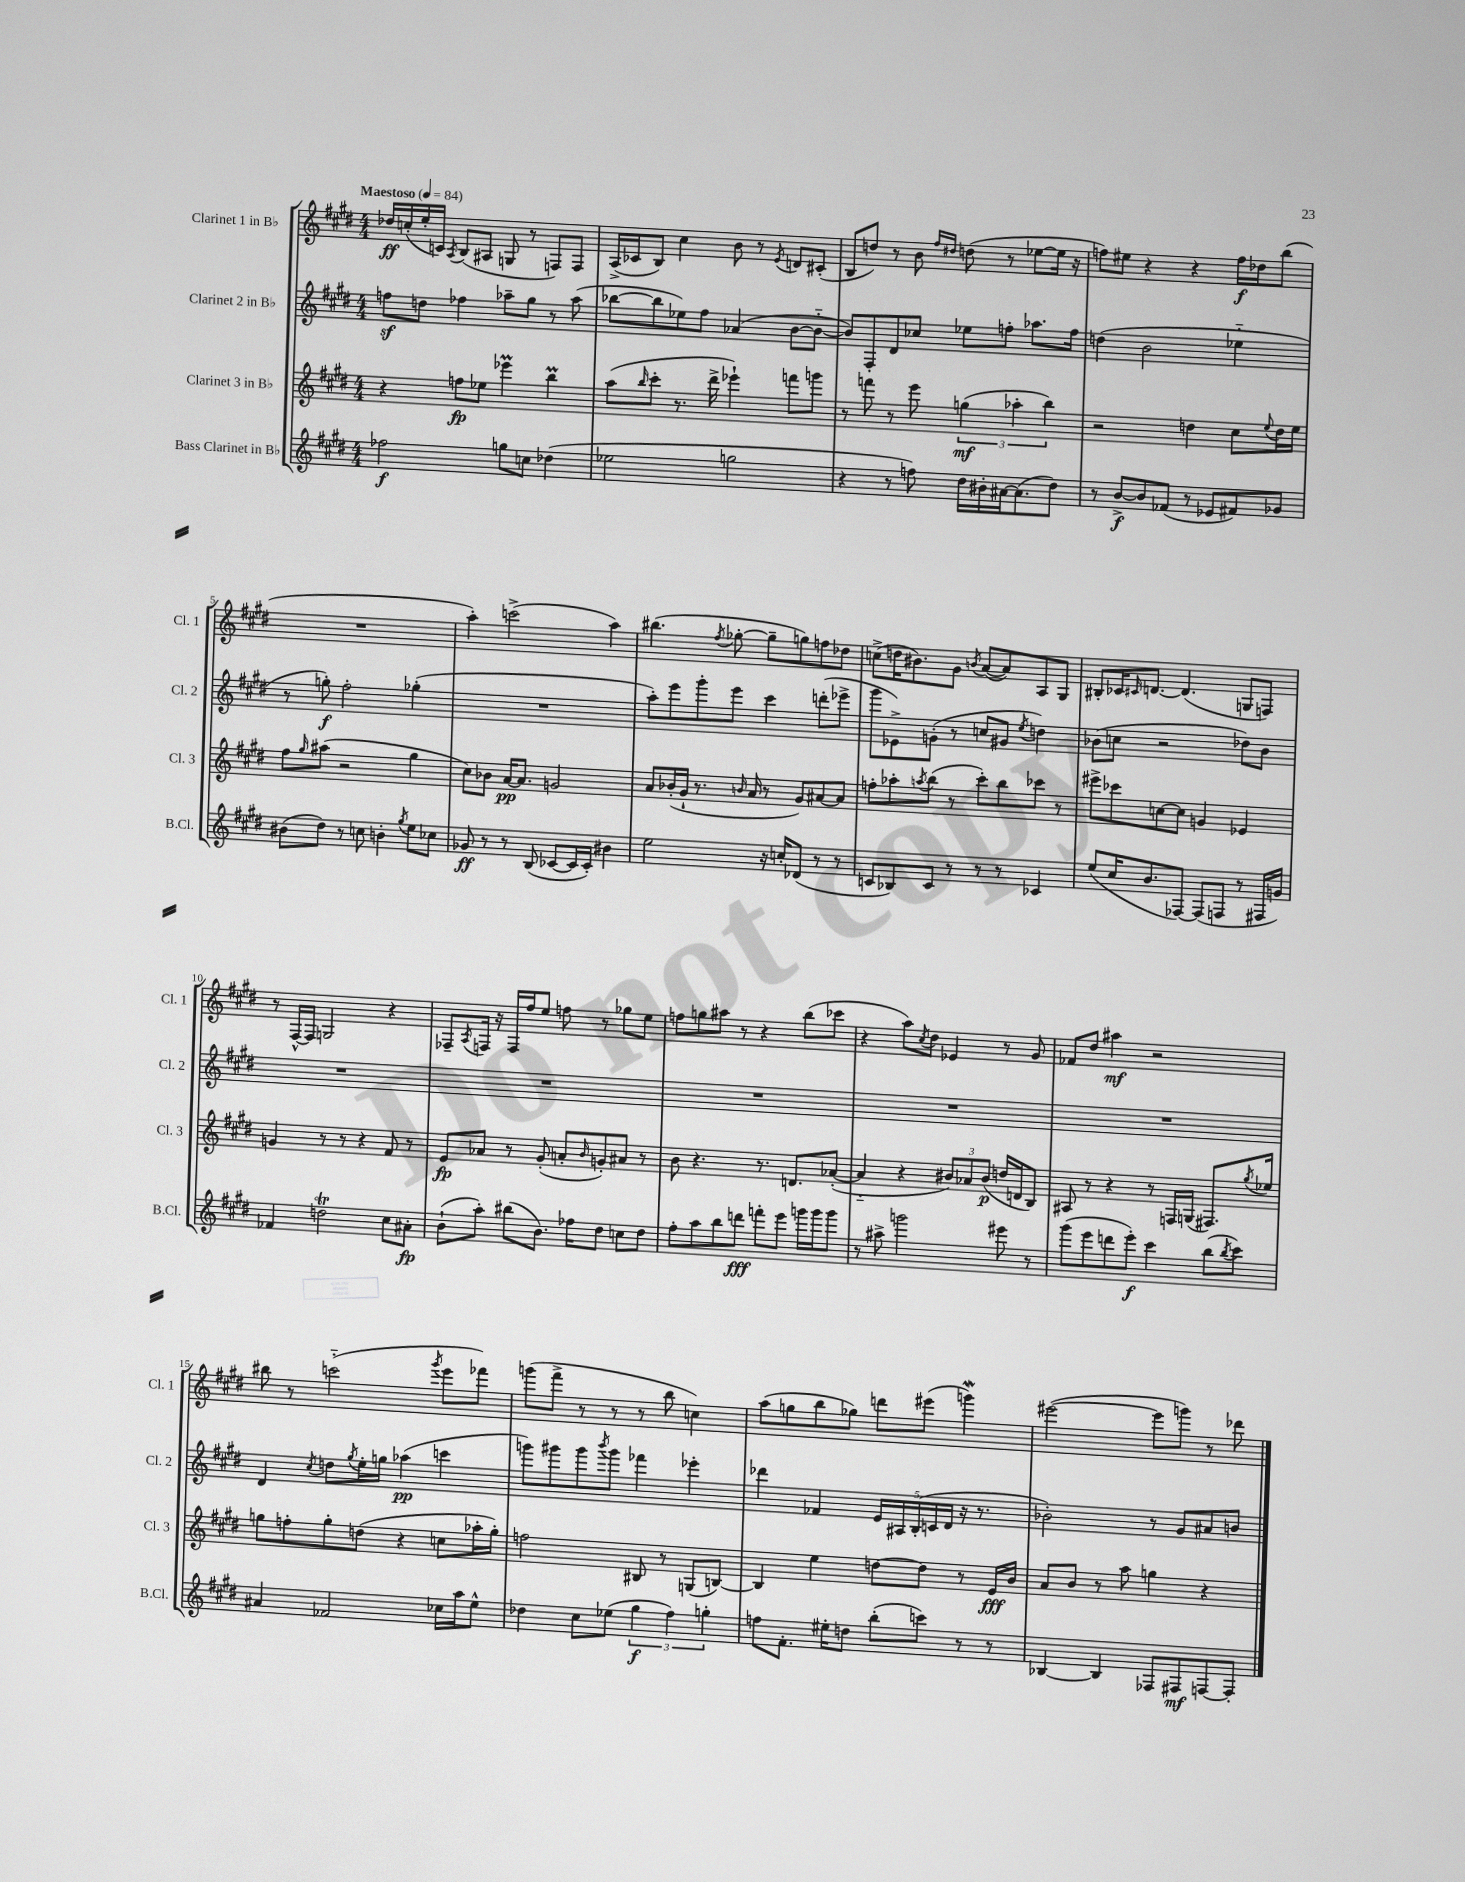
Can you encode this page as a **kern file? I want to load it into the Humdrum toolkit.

**kern	**kern	**kern	**kern
*staff4	*staff3	*staff2	*staff1
*clefG2	*clefG2	*clefG2	*clefG2
*k[f#c#g#d#]	*k[f#c#g#d#]	*k[f#c#g#d#]	*k[f#c#g#d#]
*M4/4	*M4/4	*M4/4	*M4/4
*MM84	*MM84	*MM84	*MM84
2ff-\	4r	8ff\L	16dd-/LL
.	.	.	(16cc'/
.	.	8dd\J	16ee'/
.	.	.	16c/JJ)
.	.	.	8qA/
.	8ff\L	4ff-\	(8B/L
.	8ee-\J	.	8A#/J
8gg\L	4eee-\	8aa-~\L	8G/
8cc\J	.	8gg#\J	8r
(4dd-\	4bb\	8r	8F/L)
.	.	(8aa-\	8F/J
=	=	=	=
2ee-\	(8aa\L	[8bb-\L	(16A^/LL
.	.	.	16c-/J
.	16qqbb/	.	.
.	8ccc#'\J	8bb-\]	8B/J)
.	8.r	8ee-\)	4cc#\
.	.	8ff#\J	.
.	16ddd#^\	.	.
2gg\	4eee-`\)	(4a-/	8b\
.	.	.	8r
.	.	.	8qe/
.	8fff\L	[8b\L	8d/L
.	8ggg\J	8b'~\_J	(8c#'/J
=	=	=	=
4r	8r	8b/]L)	8B/L
.	8fff\	8F#'/	8dd/J)
8r	8r	8d#/	8r
8ff\)	8eee\	8cc-/J	8b\
.	.	.	16qqff#/LL
.	.	.	16qqdd#/JJ
16dd#\LL	(6gg\	8ee-\L	(8dd\
16b#'\	.	.	.
[16a#\J	.	8ff'\J	8r
.	6aa-'\	.	.
(8.a#\]	.	.	.
.	.	8.aa-\L	[8ee-\L
.	6bb\)	.	.
8dd#\J)	.	.	16ee-\]Jk
.	.	16ff\Jk	16r
=	=	=	=
8r	2r	(4dd\	8ff\L)
[8b^/L	.	.	8ee#\J
8b/]	.	2b\	4r
(8f-/J	.	.	.
8r	4dd\	.	4r
8e-/L	.	.	.
8f#/)	8cc#\L	4ee-'~\	16ff\LL
.	.	.	16dd-\J
.	8qqee/	.	.
8g-/J	16dd\L	.	(8bb\J
.	16ee\JJ	.	.
=	=	=	=
(8b#\L	8ff#\L	8r	1r
.	16qqgg#/	.	.
8dd#\J)	(8aa#\J	8gg'\)	.
8r	2r	2ff#'\	.
8cc\	.	.	.
4b'\	.	.	.
8qgg#/	.	.	.
8ee\L	4gg#\	(4gg-'\	.
8cc-\J	.	.	.
=	=	=	=
8g-/	8cc#\L)	1r	4aa'\)
8r	8b-\J	.	.
8r	[16a/LK	.	(2ccc^\
.	8.a/]J	.	.
(8B/	.	.	.
[8c-/L	2g/	.	.
16c-/]L	.	.	.
16c-'/JJ)	.	.	.
4b#\	.	.	4aa\)
=	=	=	=
2ee\	8a/L	8aa'\L)	(4.bb#\
.	(16b-'/L	8eee\	.
.	16g#`/JJ	.	.
.	8.r	8ggg#'\	.
.	.	.	8qff#/
.	.	8eee\J	[8gg-'\
.	16qqb/	.	.
.	16a/	.	.
16r	8r	4ccc#\	8gg-~\]L
16cc'/LK	.	.	.
(8d-/J	8g#/L)	.	8gg\)
8r	[8a#/	(8ddd'\L	8ff\
8r	8a#/]J	8eee-^\J	8dd-\J
=	=	=	=
8c/L	8ff'\L	8ggg#\L	(8cc^\L
8B-/)	8aa-'\	8e-^\)	16dd\K
.	.	.	8.b#\)
.	8qaa/	.	.
8c/J	(8bb\J	(8g'\J	.
8r	8r	8r	8g#\J
.	.	.	8qb/
8r	8ccc#'\L)	8cc/L	([8a/L
8r	8bb\	8g#/J	8a/])
.	.	8qee/	.
4c-/	8ccc-\J	4dd\)	8A/
.	8r	.	8G#/J
=	=	=	=
(8ee/L	8eee#^\L	(8b-\L	8B#'/L
16cc#/K	8ccc-\	8cc\J	16c-/K
.	.	.	16qqc#/
8.b/	.	.	[8.d/J
.	[8cc\	2r	.
[8F-/J)	8cc\]J	.	(4.d/]
(8F-/]L	4g/	.	.
8F/J	.	.	.
8r	4e-/	8dd-\L)	8G/L
16F#/LL	.	8b-\J	8F/J)
16g/JJ)	.	.	.
=	=	=	=
4f-/	4g/	1r	8r
.	.	.	[16F#^^/LL
.	.	.	16F#/]JJ
2dd\	8r	.	2G/
.	8r	.	.
.	4r	.	.
8cc#\L	8f#/	.	4r
8a#'\J	8r	.	.
=	=	=	=
(8b`\L	8e/L	1r	8F-~/L
.	.	.	8qA/
8aa'\J)	8a-/J	.	16F/Jk
.	.	.	16r
(8bb#\L	8r	.	16F/LL
.	.	.	16ff#/J
8.b\J)	(8g#'/	.	8ee/J
.	8a'/L	.	8ff\
16ff-\LK	.	.	.
.	16qqb/	.	.
8dd#\J	8g'/)	.	8r
8cc\L	8a#/J	.	8gg-\L
8dd#\J	8r	.	8ee\J
=	=	=	=
8ff#'\L	8b\	1r	8ff\L
8aa\	4.r	.	8gg\
8bb\	.	.	8aa#\J
8ddd\J	.	.	8r
8fff'\L	8.r	.	4r
8eee\J	.	.	.
.	8.d/L	.	.
16ggg\LL	.	.	(8bb\L
16ggg\J	.	.	.
8ggg\J	([8a-'/J	.	8ccc-\J
=	=	=	=
8r	4a-'~/]	1r	4r
8aa#^\	.	.	.
2ggg\	4r	.	8aa\L)
.	.	.	8qcc#/
.	.	.	8dd#\J
.	12b#/L)	.	4e-/
.	12a-/	.	.
.	(12b#/J	.	.
8eee#\	16dd/LL	.	8r
.	16d/J	.	.
8r	8B/J)	.	8g#/
=	=	=	=
(8ggg#\L	8A#/	1r	8f-/L
8eee\	8r	.	8dd#/J
8ddd\	4r	.	4aa#\
8eee'\J)	.	.	.
4ccc#\	8r	.	2r
.	16F/LL	.	.
.	(16G/JJ	.	.
(8bb\L	8.F#/L)	.	.
8qbb/	.	.	.
8ccc#\J)	.	.	.
.	8qgg#/	.	.
.	16ee-/Jk	.	.
=	=	=	=
4a#/	8gg\L	4d#/	8bb#\
.	8ff'\	.	8r
.	.	8qcc#/	.
2f-/	8gg'\	8dd\L	(2ccc'~\
.	.	8qgg#/	.
.	(8dd\J	16ee'\L	.
.	.	16gg\JJ	.
.	4r	(4aa-\	.
.	.	.	8qggg#/
16cc-\LL	8cc\L	4ccc\	8eee\L
16aa\J	.	.	.
8ee^^\J	16aa-'\L	.	8fff-\J)
.	16gg'\JJ)	.	.
=	=	=	=
4dd-\	2ff\	8ggg\L)	(8ggg\L
.	.	8ggg#\	8fff#^\J
8cc#\L	.	8ggg#\	8r
.	.	8qbbb/	.
(8ee-\J	.	8ggg#\J	8r
6gg#\	8B#/	4fff-\	8r
.	8r	.	8bb\
6ff#\)	.	.	.
.	(8G/L	4eee-'\	4cc\)
6gg'\	.	.	.
.	[8B/J)	.	.
=	=	=	=
8ff\L	4B/]	4ddd-\	(8aa\L
8.f#'\J	.	.	8gg\
.	4ee\	4f-/	8bb\
16ee#'\LK	.	.	.
8dd\J	.	.	8gg-\J)
(8bb'\L	[8dd\L	20e/LL	8ddd\L
.	.	20A#/	.
.	.	(20B'/	.
8ccc\J)	8dd\]J	.	(8eee#\J
.	.	20c/	.
.	.	20d#/JJ	.
8r	8r	16r	4ggg\)
.	.	8.r	.
8r	16e/LL	.	.
.	16b/JJ	.	.
=	=	=	=
[4B-/	8a/L	2b-'\)	([2eee#\
.	8b/J	.	.
4B-/]	8r	.	.
.	8aa\	.	.
8F-/L	4gg\	8r	8eee#\]L
8F#/	.	8g#/L	8ggg\J)
[8F/	4r	8a#/	8r
8F'/]J	.	8b/J	8ddd-\
==	==	==	==
*-	*-	*-	*-
